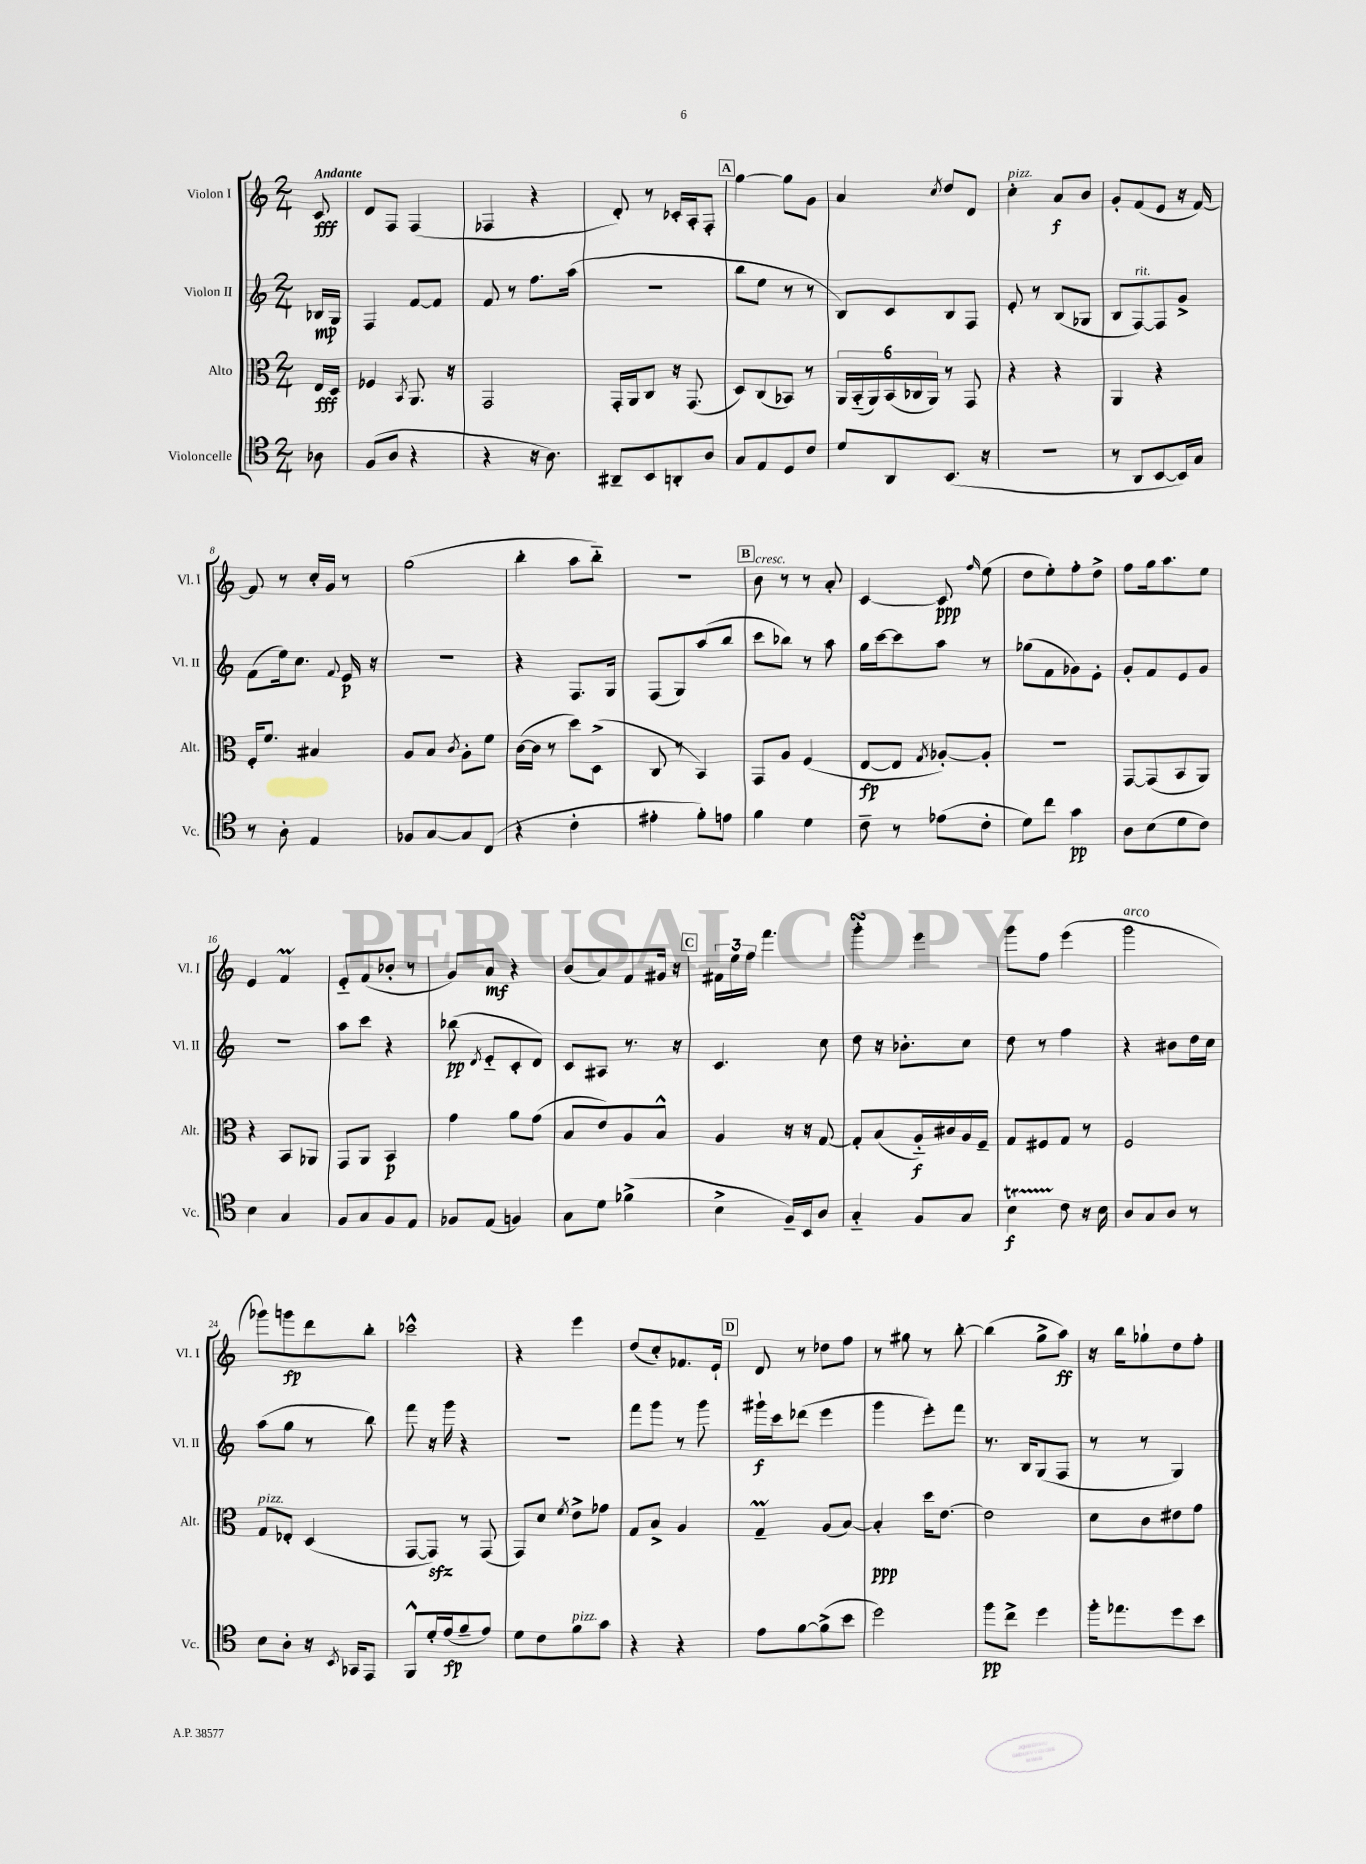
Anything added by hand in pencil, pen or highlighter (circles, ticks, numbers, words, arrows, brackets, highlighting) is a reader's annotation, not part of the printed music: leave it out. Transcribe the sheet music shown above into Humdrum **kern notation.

**kern	**dynam	**kern	**dynam	**kern	**dynam	**kern	**dynam
*part4	*part4	*part3	*part3	*part2	*part2	*part1	*part1
*staff4	*staff4	*staff3	*staff3	*staff2	*staff2	*staff1	*staff1
*I"Violoncelle	*	*I"Alto	*	*I"Violon II	*	*I"Violon I	*
*I'Vc.	*	*I'Alt.	*	*I'Vl. II	*	*I'Vl. I	*
*clefC4	*	*clefC3	*	*clefG2	*	*clefG2	*
*k[]	*	*k[]	*	*k[]	*	*k[]	*
*M2/4	*	*M2/4	*	*M2/4	*	*M2/4	*
=	=	=	=	=	=	=	=
!	!	!	!	!	!	!LO:TX:a:B:t=Andante	!
8A-X\	.	16E/LL	fff	16B-X/LL	mp	8c/	fff
.	.	16D/JJ	.	16G/JJ	.	.	.
=1	=1	=1	=1	=1	=1	=1	=1
(8F/L	.	4F-X/	.	4F/	.	8d/L	.
8A/J	.	.	.	.	.	8F/J	.
.	.	8qBB/	.	.	.	.	.
4r	.	8.AA/	.	[8f/L	.	(4F/	.
.	.	.	.	8f/J]	.	.	.
.	.	16r	.	.	.	.	.
=2	=2	=2	=2	=2	=2	=2	=2
4r	.	2GG/	.	8f/	.	4F-X/	.
.	.	.	.	8r	.	.	.
16r	.	.	.	8.ff\L	.	4r	.
8.A\)	.	.	.	.	.	.	.
.	.	.	.	(16aa\Jk	.	.	.
=3	=3	=3	=3	=3	=3	=3	=3
8AA#X~/L	.	16GG'/LL	.	2r	.	8d'/)	.
.	.	16AA/J	.	.	.	.	.
8BB/	.	8C/J	.	.	.	8r	.
8AAn'/	.	16r	.	.	.	16c-X'/LL	.
.	.	(8.GG/	.	.	.	16A'/J	.
8A/J	.	.	.	.	.	8F'/J	.
!!LO:REH:place=s1:t=A
=4	=4	=4	=4	=4	=4	=4	=4
8G/L	.	8D/L)	.	8bb\L	.	[4gg\	.
8E/	.	(8C/	.	8ee\J	.	.	.
8D/	.	8BB-X/J)	.	8r	.	8gg\L]	.
8c/J	.	8r	.	8r	.	8g\J	.
=5	=5	=5	=5	=5	=5	=5	=5
8d/L	.	24AA/LL	.	8B/L)	.	4a/	.
.	.	(24BB/	.	.	.	.	.
.	.	24AA/)	.	.	.	.	.
8AA/	.	(24BB/	.	8c/	.	.	.
.	.	24C-X/	.	.	.	.	.
.	.	24AA/JJ)	.	.	.	.	.
.	.	.	.	.	.	8qcc/	.
(8.BB/J	.	8r	.	8B/	.	8dd/L	.
.	.	8GG/	.	8F/J	.	8d/J	.
16r	.	.	.	.	.	.	.
=6	=6	=6	=6	=6	=6	=6	=6
!	!	!	!	!	!	!LO:TX:a:i:t=pizz.	!
2r	.	4r	.	8e'/	.	4cc'\	.
.	.	.	.	8r	.	.	.
.	.	4r	.	(8B/L	.	8a/L	f
.	.	.	.	8G-X/J	.	8b/J	.
=7	=7	=7	=7	=7	=7	=7	=7
8r	.	4AA/	.	8B/L	.	8g'/L	.
!	!	!	!	!LO:TX:a:i:t=rit.	!	!	!
8AA/L	.	.	.	[8F/)	.	(8f/	.
[8BB/	.	4r	.	8F/]	.	8e/J	.
16BB/L])	.	.	.	8g^/J	.	16r	.
16G/JJ	.	.	.	.	.	[16f/)	.
!!LO:LB:g=z
=8	=8	=8	=8	=8	=8	=8	=8
8r	.	16F'/KL	.	(8f\L	.	8f/]	.
.	.	8.f/J	.	.	.	.	.
8A'\	.	.	.	16ee\k)	.	8r	.
.	.	.	.	8.cc\J	.	.	.
4E/	.	4B#X/	.	.	.	16cc'/LL	.
.	.	.	.	.	.	16g/JJ	.
.	.	.	.	8qqf/	.	.	.
.	.	.	.	16e/	p	8r	.
.	.	.	.	16r	.	.	.
=9	=9	=9	=9	=9	=9	=9	=9
8F-X/L	.	8A/L	.	2r	.	(2gg\	.
[8G/	.	8B/J	.	.	.	.	.
.	.	8qc/	.	.	.	.	.
8G/]	.	8A'\L	.	.	.	.	.
(8C/J	.	8f\J	.	.	.	.	.
=10	=10	=10	=10	=10	=10	=10	=10
4r	.	([16c\LL	.	4r	.	4bb'\	.
.	.	16c\JJ]	.	.	.	.	.
.	.	8r	.	.	.	.	.
4c'\	.	8dd\L)	.	8.F/L	.	8aa\L	.
.	.	(8D^\J	.	.	.	8bb\J)	.
.	.	.	.	16G/Jk	.	.	.
=11	=11	=11	=11	=11	=11	=11	=11
4e#X'\	.	8C/	.	(8F/L	.	2r	.
.	.	8r	.	8G/)	.	.	.
8f'\L)	.	4BB/)	.	(8aa/	.	.	.
8en\J	.	.	.	8bb/J	.	.	.
!!LO:REH:place=s1:t=B
=12	=12	=12	=12	=12	=12	=12	=12
!	!	!	!	!	!	!LO:TX:a:i:t=cresc.	!
4f\	.	8GG/L	.	8ccc\L	.	8b\	.
.	.	8A/J	.	8bb-X\J)	.	8r	.
4d\	.	(4F/	.	8r	.	8r	.
.	.	.	.	8aa\	.	8a'/	.
=13	=13	=13	=13	=13	=13	=13	=13
8c~\	.	[8E/L	fp	16gg\LL	.	[4c/	.
.	.	.	.	[16ccc\J	.	.	.
8r	.	8E/J]	.	8ccc\]	.	.	.
.	.	8qG/	.	.	.	.	.
(8e-X\L	.	[8A-X'/L)	.	8aa\J	.	8c/]	ppp
.	.	.	.	.	.	16qqff/	.
8c'\J	.	8A-'/J]	.	8r	.	(8ee\	.
=14	=14	=14	=14	=14	=14	=14	=14
8d\L)	.	2r	.	(8gg-X\L	.	8dd\L	.
8cc\J	.	.	.	8f\	.	8ee'\)	.
4g\	pp	.	.	8g-X\)	.	8ff'\	.
.	.	.	.	8e'\J	.	8dd^\J	.
=15	=15	=15	=15	=15	=15	=15	=15
8A\L	.	[8GG/L	.	8g'/L	.	8ff\L	.
(8B\	.	(8GG/]	.	8f/	.	16gg\k	.
.	.	.	.	.	.	8.aa\	.
8d\	.	8BB/	.	8e/	.	.	.
8c\J)	.	8AA/J)	.	8g/J	.	8ee\J	.
!!LO:LB:g=z
=16	=16	=16	=16	=16	=16	=16	=16
4B\	.	4r	.	2r	.	4e/	.
4G/	.	8BB/L	.	.	.	4fM/	.
.	.	8AA-X/J	.	.	.	.	.
=17	=17	=17	=17	=17	=17	=17	=17
8F/L	.	8GG/L	.	8aa\L	.	8e/L	.
8G/	.	8AA/J	.	8ccc\J	.	(8f/	.
8F/	.	4BB/	p	4r	.	8b-X'/J	.
8E/J	.	.	.	.	.	8r	.
=18	=18	=18	=18	=18	=18	=18	=18
8F-X/L	.	4g\	.	(8bb-X\	pp	8g/L)	.
.	.	.	.	8qd/	.	.	.
(8E/J	.	.	.	8e/L	.	8a/J	mf
4Fn/)	.	8a\L	.	8c'/	.	4r	.
.	.	(8g\J	.	8d/J)	.	.	.
=19	=19	=19	=19	=19	=19	=19	=19
8G\L	.	8B/L	.	8c/L	.	(8b/L	.
8d\J	.	8e/)	.	8A#X/J	.	8a/)	.
(4f-X^\	.	8A/	.	8.r	.	8f/	.
.	.	8B^^/J	.	.	.	16g#X/Jk	.
.	.	.	.	16r	.	16r	.
!!LO:REH:place=s1:t=C
=20	=20	=20	=20	=20	=20	=20	=20
4B^\	.	4A/	.	4.c/	.	24f#X\LL	.
.	.	.	.	.	.	24ee\	.
.	.	.	.	.	.	24ff\JJ	.
.	.	.	.	.	.	4.fff\	.
16F~/LL)	.	16r	.	.	.	.	.
16BB/J	.	16r	.	.	.	.	.
8A/J	.	[8G/	.	8cc\	.	.	.
=21	=21	=21	=21	=21	=21	=21	=21
4G/	.	8G'/L]	.	8dd\	.	4gggsSSS'\	.
.	.	(8B/	.	16r	.	.	.
.	.	.	.	8.b-X'\L	.	.	.
8F/L	.	16A/L)	f	.	.	4eee\	.
.	.	16c#X/	.	.	.	.	.
8G/J	.	16A/	.	8cc\J	.	.	.
.	.	16F~/JJ	.	.	.	.	.
=22	=22	=22	=22	=22	=22	=22	=22
4Bt\	f	8G/L	.	8dd\	.	8ggg\L	.
.	.	8F#X/	.	8r	.	8ff\J	.
8c\	.	8G/J	.	4ff\	.	(4eee\	.
16r	.	8r	.	.	.	.	.
16B\	.	.	.	.	.	.	.
=23	=23	=23	=23	=23	=23	=23	=23
!	!	!	!	!	!	!LO:TX:a:i:t=arco	!
8A/L	.	2F/	.	4r	.	2ggg\	.
8G/	.	.	.	.	.	.	.
8A/J	.	.	.	8b#X\L	.	.	.
8r	.	.	.	16dd\L	.	.	.
.	.	.	.	16cc\JJ	.	.	.
!!LO:LB:g=z
=24	=24	=24	=24	=24	=24	=24	=24
!	!	!LO:TX:a:i:t=pizz.	!	!	!	!	!
8B\L	.	8G/L	.	(8aa\L	.	8ggg-X\L)	.
8A'\J	.	8E-X'/J	.	8gg\J	.	8gggn\	fp
16r	.	(4D/	.	8r	.	8ddd\	.
8qBB/	.	.	.	.	.	.	.
16GG-X/KL	.	.	.	.	.	.	.
8EE/J	.	.	.	8bb\)	.	8bb'\J	.
=25	=25	=25	=25	=25	=25	=25	=25
8FF^^/L	.	[8GG/L	.	8fff\	.	2ccc-X^^\	.
16d'/L	.	8GGzz/J])	.	16r	.	.	.
(16e/J	fp	.	.	16ggg\	.	.	.
8f~/	.	8r	.	4r	.	.	.
8e/J)	.	(8GG/	.	.	.	.	.
=26	=26	=26	=26	=26	=26	=26	=26
8d\L	.	8GG/L)	.	2r	.	4r	.
8c\	.	8d/J	.	.	.	.	.
.	.	8qf/	.	.	.	.	.
!LO:TX:a:i:t=pizz.	!	!	!	!	!	!	!
8f\	.	8e^\L	.	.	.	4eee\	.
8g\J	.	8g-X\J	.	.	.	.	.
=27	=27	=27	=27	=27	=27	=27	=27
4r	.	8G/L	.	8fff\L	.	(8dd/L	.
.	.	8B^/J	.	8ggg\J	.	8cc'/)	.
4r	.	4A/	.	8r	.	8.f-X/	.
.	.	.	.	8ggg\	.	.	.
.	.	.	.	.	.	16e`/Jk	.
!!LO:REH:place=s1:t=D
=28	=28	=28	=28	=28	=28	=28	=28
8e\L	.	4GM~/	.	16ggg#X`\LL	f	8d/	.
.	.	.	.	16ccc\J	.	.	.
[8f\	.	.	.	(8ddd-X\J	.	8r	.
(8f^\]	.	(8A/L	.	4eee\	.	8dd-X\L	.
8b\J	.	[8B/J)	.	.	.	8ff\J	.
=29	=29	=29	=29	=29	=29	=29	=29
2dd\)	.	4B'/]	ppp	4ggg\	.	8r	.
.	.	.	.	.	.	8gg#X\	.
.	.	16dd\KL	.	8eee'\L)	.	8r	.
.	.	[8.e\J	.	.	.	.	.
.	.	.	.	8fff\J	.	[8bb'\	.
=30	=30	=30	=30	=30	=30	=30	=30
8ff\L	pp	2e\]	.	8.r	.	(4bb\]	.
8cc^\J	.	.	.	.	.	.	.
.	.	.	.	16B/KL	.	.	.
4dd\	.	.	.	(8G/	.	8gg^\L	.
.	.	.	.	8F/J	.	8aa\J)	ff
=31	=31	=31	=31	=31	=31	=31	=31
16ff'\KL	.	8d\L	.	8r	.	16r	.
8.ee-X\	.	.	.	.	.	16bb\KL	.
.	.	8c\	.	8r	.	8gg-X`\	.
8dd\	.	8e#X\	.	4G/)	.	8dd\	.
8b\J	.	8g\J	.	.	.	8ff'\J	.
==	==	==	==	==	==	==	==
*-	*-	*-	*-	*-	*-	*-	*-
